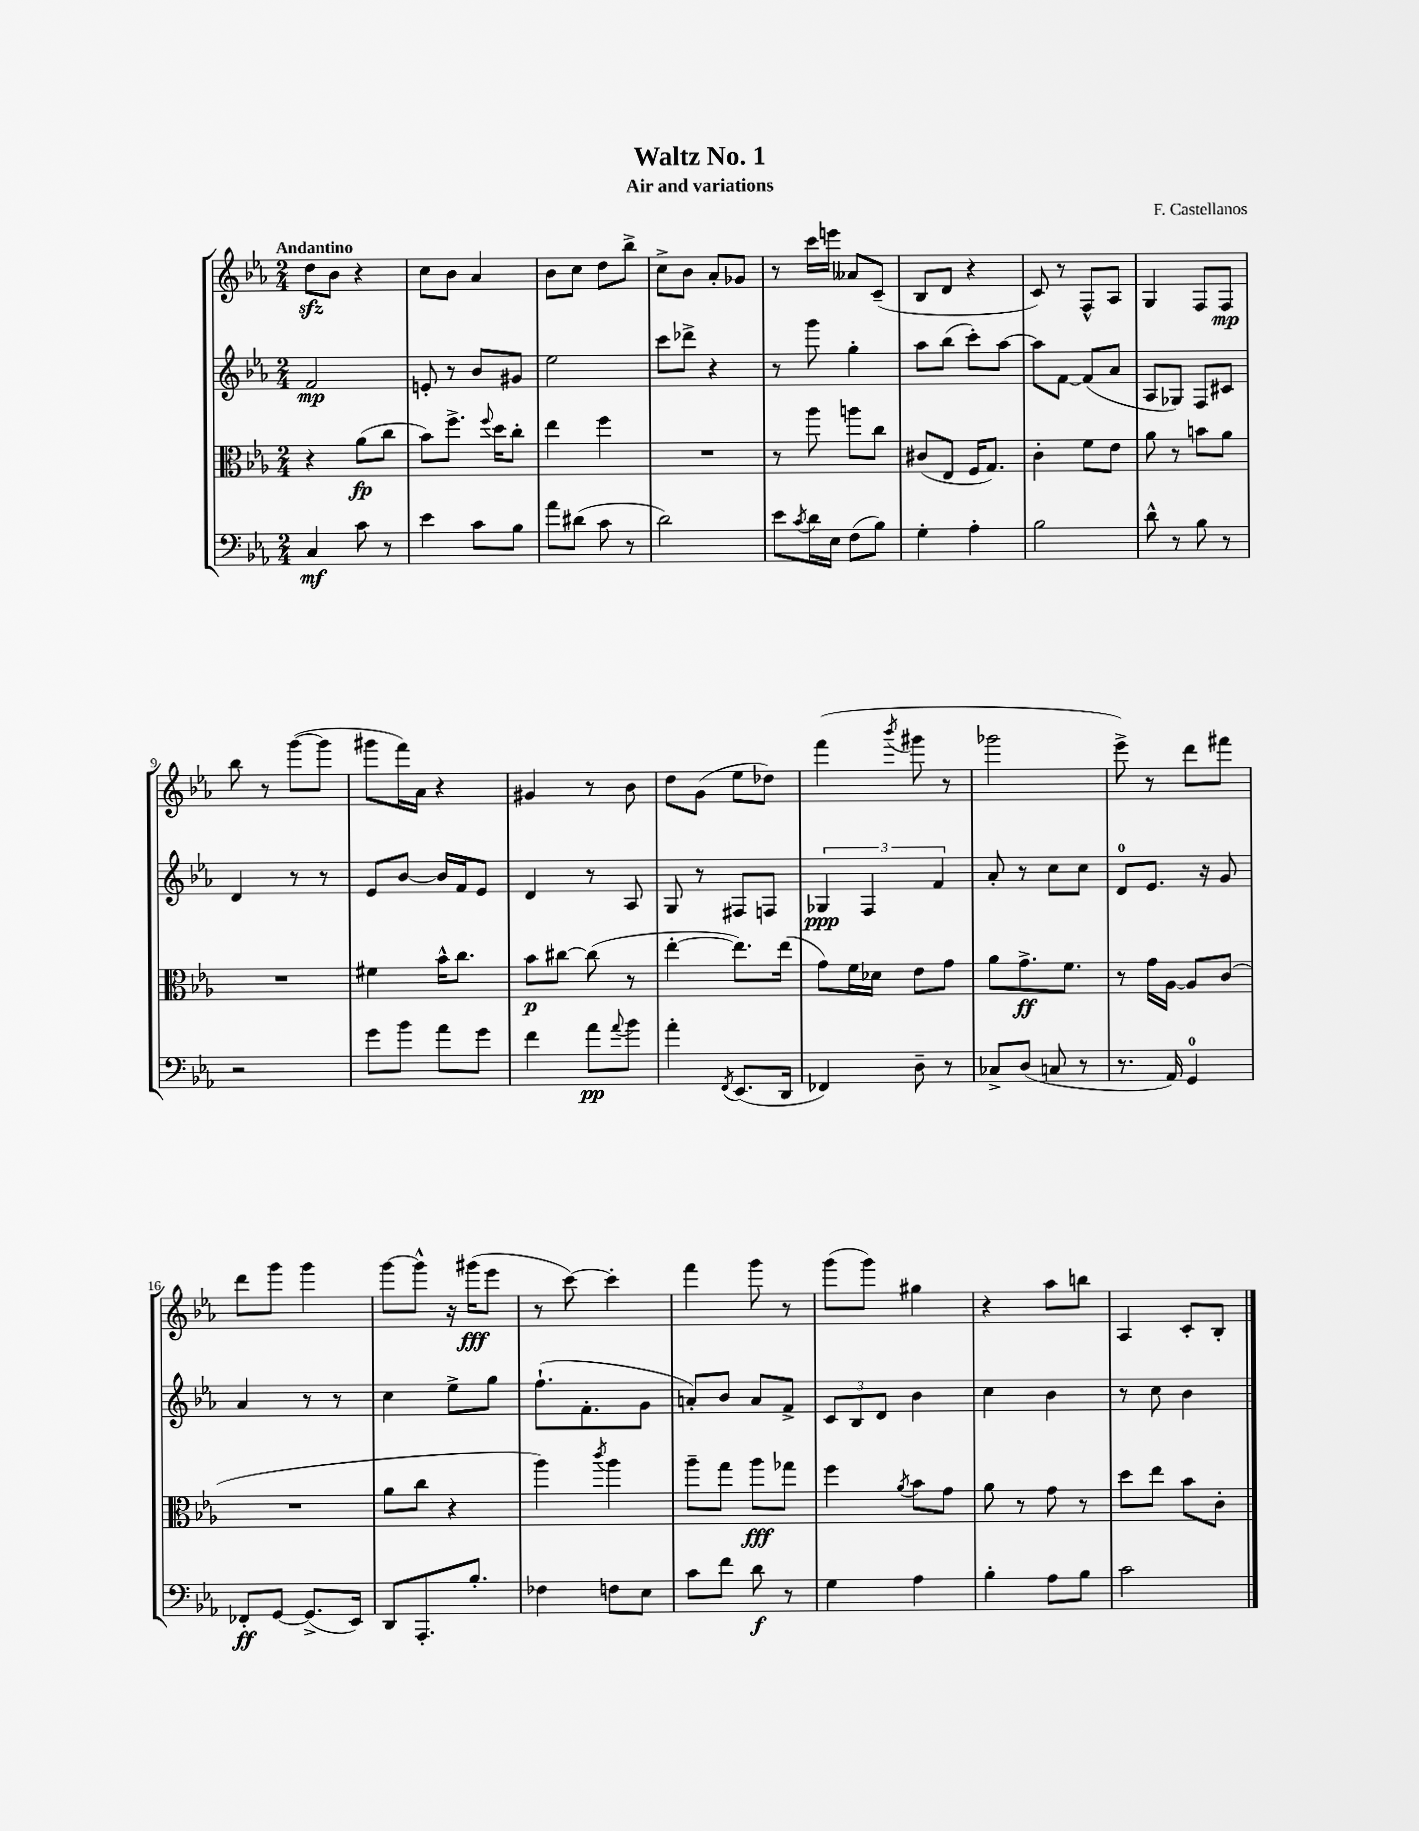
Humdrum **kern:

**kern	**kern	**kern	**kern
*staff4	*staff3	*staff2	*staff1
*clefF4	*clefC3	*clefG2	*clefG2
*k[b-e-a-]	*k[b-e-a-]	*k[b-e-a-]	*k[b-e-a-]
*M2/4	*M2/4	*M2/4	*M2/4
4C	4r	2f	8dd
.	.	.	8b-
8c	(8a-	.	4r
8r	8cc	.	.
=	=	=	=
4e-	8b-)	8e'	8cc
.	8.ff^	8r	8b-
8c	.	8b-	4a-
.	8qqff	.	.
.	16dd	.	.
8B-	8cc'	8g#	.
=	=	=	=
8a-	4ee-	2ee-	8b-
(8d#	.	.	8cc
8c	4ff	.	8dd
8r	.	.	8bb-^
=	=	=	=
2d)	2r	8ccc	8cc^
.	.	8ddd-^	8b-
.	.	4r	8a-'
.	.	.	8g-
=	=	=	=
8e-	8r	8r	8r
8qc	.	.	.
16d	8aa-	8ggg	16ccc
16E-	.	.	16eee
(8F	8aa	4gg'	8a--
8B-)	8cc	.	(8c~
=	=	=	=
4G'	(8c#	8aa-	8B-
.	8E-	(8bb-	8d
4A-'	16F	8ccc')	4r
.	8.G)	.	.
.	.	[8aa-	.
=	=	=	=
2B-	4c'	8aa-]	8c)
.	.	[8f	8r
.	8f	(8f]	8F^^
.	8e-	8a-	8A-
=	=	=	=
8d^^	8a-	8A-	4G
8r	8r	8G-)	.
8B-	8b	8F	8F
8r	8a-	8c#	8F
=	=	=	=
2r	2r	4d	8bb-
.	.	.	8r
.	.	8r	([8ggg
.	.	8r	8ggg]
=	=	=	=
8g	4f#	8e-	8ggg#
8b-	.	[8b-	16fff)
.	.	.	16a-
8a-	16b-^^	16b-]	4r
.	8.cc	16f	.
8g	.	8e-	.
=	=	=	=
4f	8b-	4d	4g#
.	[8cc#	.	.
8a-	(8cc#]	8r	8r
8qqa-	.	.	.
8b-	8r	8A-	8b-
=	=	=	=
4a-'	[4ee-'	8G	8dd
.	.	8r	(8g
8qFF	.	.	.
(8.EE-	8.ee-])	8F#	8ee-
.	.	8F	8dd-)
16DD	(16ee-	.	.
=	=	=	=
4FF-)	8g)	6G-	(4fff
.	16f	.	.
.	.	6F	.
.	16d-	.	.
.	.	.	8qbbb-
8D~	8e-	.	8ggg#
.	.	6f	.
8r	8g	.	8r
=	=	=	=
8C-^	8a-	8a-'	2ggg-
(8D	8.g^	8r	.
8C	.	8cc	.
.	8.f	.	.
8r	.	8cc	.
=	=	=	=
8.r	8r	8d	8eee-^)
.	16g	8.e-	8r
16AA-)	[16A-	.	.
4GG	8A-]	.	8ddd
.	.	16r	.
.	(8c	8g	8fff#
=	=	=	=
8FF-'	2r	4a-	8ddd
[8GG	.	.	8ggg
(8.GG^]	.	8r	4ggg
.	.	8r	.
16EE-)	.	.	.
=	=	=	=
8DD	8a-	4cc	[8ggg
8.AAA-'	8cc	.	8ggg^^]
.	4r	8ee-^	16r
8.B-'	.	.	(16ggg#
.	.	8gg	8eee-
=	=	=	=
4F-	4aa-)	(8.ff`	8r
.	.	.	[8ccc)
.	.	8.f'	.
.	8qccc	.	.
8F	4aa-	.	4ccc']
8E-	.	8g	.
=	=	=	=
8c	8aa-~	8a')	4fff
8f	8gg	8b-	.
8d	8aa-	8a	8ggg
8r	8gg-	8f^	8r
=	=	=	=
4G	4ff	12c	(8ggg
.	.	12B-	.
.	.	.	8ggg)
.	.	12d	.
.	8qa-	.	.
4A-	8b-	4b-	4gg#
.	8g	.	.
=	=	=	=
4B-'	8a-	4cc	4r
.	8r	.	.
8A-	8g	4b-	8aa-
8B-	8r	.	8bb
=	=	=	=
2c	8dd	8r	4A-
.	8ee-	8cc	.
.	8b-	4b-	8c'
.	8c'	.	8B-'
==	==	==	==
*-	*-	*-	*-
